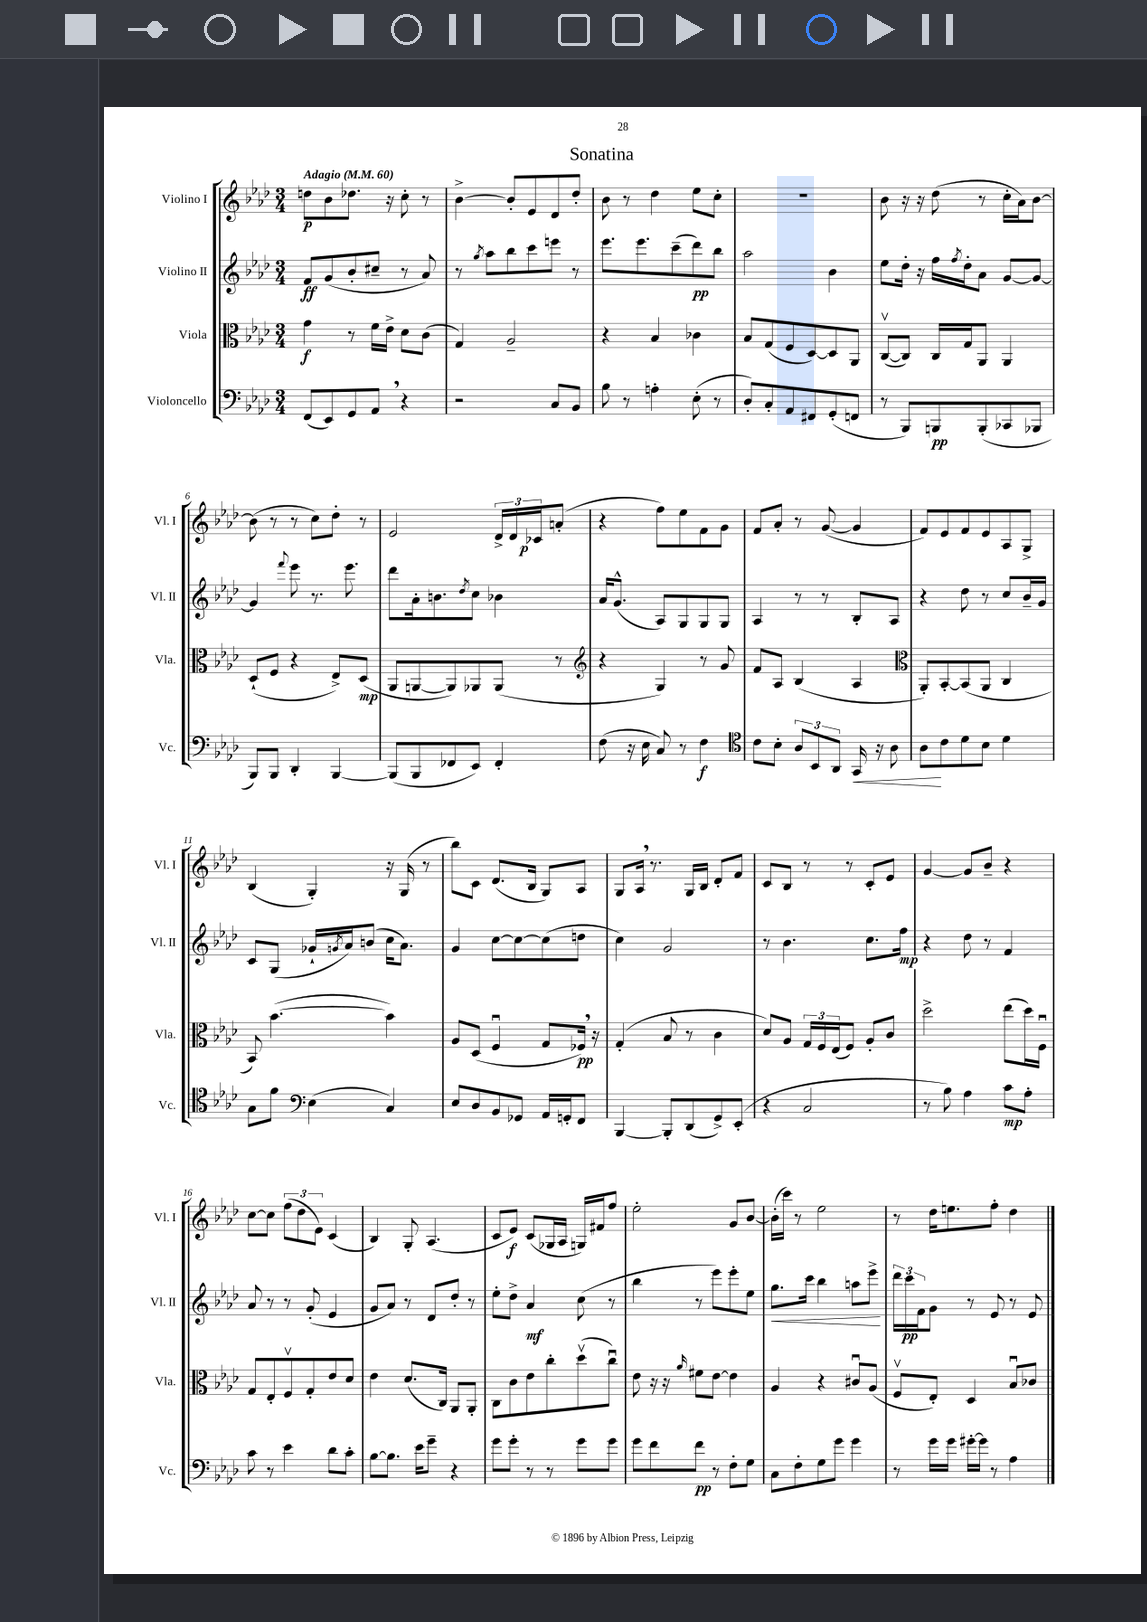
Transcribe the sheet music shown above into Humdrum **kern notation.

**kern	**kern	**kern	**kern
*staff4	*staff3	*staff2	*staff1
*clefF4	*clefC3	*clefG2	*clefG2
*k[b-e-a-d-]	*k[b-e-a-d-]	*k[b-e-a-d-]	*k[b-e-a-d-]
*M3/4	*M3/4	*M3/4	*M3/4
*MM60	*MM60	*MM60	*MM60
(8FF/L	4g\	8f/L	8dd\L
8EE-/)	.	(8g/	8b-\
8GG/	8r	8b-'/	8.dd-\J
8AA-/J	16f\LL	8cc#~/J	.
.	16e-^\JJ	.	16r
4r	8d-\L	8r	8cc'\
.	(8c\J	8a-/)	8r
=	=	=	=
2r	4G/)	8r	[4b-^\
.	.	8qgg/	.
.	.	8aa-\L	.
.	2A-~/	8bb-\	8b-'/]L
.	.	8ccc\	8e-/
8C/L	.	8eee\J	8d-/
8BB-/J	.	8r	8dd-'/J
=	=	=	=
8B-\	4r	8.eee-\L	8b-\
8r	.	.	8r
.	.	8.eee-\	.
4A'\	4B-/	.	4dd-\
.	.	(8ccc~\	.
(8E-'\	4c-\	8ddd-\)	8ee-\L
8r	.	8bb-\J	8cc'\J
=	=	=	=
8D-'/L)	8B-/L	2aa-\	2.r
8C'/	(8G/	.	.
8AA-/	8F/	.	.
8FF#/	[8D-/)	.	.
(8GG'/	8D-/]	4b-\	.
8FF/J	8AA-/J	.	.
=	=	=	=
8r	([8Cv/L	8ee-\L	8b-\
8BBB-/L)	8C/]J)	16dd-'\Jk	16r
.	.	16r	16r
8BBB/	16C/LL	16ff\LL	(8dd-\
.	.	8qff/	.
.	16G/J	16dd-'\J	.
(8BBB'/	8AA-/J	8a-\J	8r
8CC-/	4AA-/	[8g/L	16cc'\LL
.	.	.	16a-\J)
8BBB-/J	.	8g/_J	[8b-\J
=	=	=	=
8BBB-/L)	(8D-`/L	4g/]	(8b-\]
8BBB-/J	8F/J	.	8r
.	.	8qqfff/	.
4DD-'/	4r	8eee-\	8r
.	.	8.r	8cc\L)
[4BBB-/	8E-^/L)	.	8dd-'\J
.	.	8.eee-\	.
.	(8D-/J	.	8r
=	=	=	=
(8BBB-/]L	8AA-/L	8ddd-\L	2e-/
8BBB-/	[8AA/	16a-'\k	.
.	.	8.b\	.
8FF-/	8AA/])	.	.
.	.	8qdd-/	.
8EE-/J)	8AA-/	8cc\J	.
4FF-'/	(8AA-/J	4b-\	24d-^/LL
.	.	.	24d-/
.	.	.	24c-/J
.	8r	.	(8a'/J
=	=	=	=
*	*clefG2	*	*
(8F\	4r	16a-/LK	4r
.	.	(8.g^^/J	.
16r	.	.	.
16E-\	.	.	.
8C/)	4G/)	8A-/L)	8ff\L)
8r	.	8G/	8ee-\
4F\	8r	8G/	8f\
.	8g/	8G/J	8g\J
=	=	=	=
*clefC4	*	*	*
8c\L	8f/L	4A-/	8f/L
8B-'\J	8A-/J	.	8a-'/J
12A-/L	(4B-/	8r	8r
12BB-/	.	.	.
.	.	8r	([8g/
12AA-/J	.	.	.
16GG/	4A-/	8B-'/L	4g/]
16r	.	.	.
8A-\	.	8A-/J	.
=	=	=	=
*	*clefC3	*	*
8A-\L	8AA-'/L)	4r	8f/L)
8c\	[8BB-'/	.	8e-/
8d-\	(8BB-/]	8dd-\	8f/
8B-\J	8AA-/J	8r	8e-/
4d-\	4C/	8cc/L	8A-/
.	.	16b-~/L	8G^/J
.	.	16g/JJ	.
=	=	=	=
8G\L	8BB-/)	8c/L	(4B-/
8f\J	([4.b-\	(8G/J	.
*clefF4	*	*	*
(4E-\	.	16g-`/LL	4G'/)
.	.	8qg/	.
.	.	16a-/J)	.
.	.	(8b/J	.
4C/)	4b-\])	16cc\LK	16r
.	.	8.a-\J)	(16G/
.	.	.	8r
=	=	=	=
8E-/L	8A-/L	4g/	8bb-\L)
8D-/	(8D-/J	.	8c\J
8BB-/	4Fu/	[8cc\L	(8.d-/L
8GG-/J	.	8cc\_	.
.	.	.	16B-/Jk
16AA-/LL	8G/L	(8cc\]	8G/L)
16GG'/J	.	.	.
8FF/J	16F-/Jk)	8dd\J	8A-/J
.	16r	.	.
=	=	=	=
[4BBB-/	(4G'/	4cc\)	8G/L
.	.	.	16A-/Jk
.	.	.	8.r
8BBB-'/]L	8B-/	2g/	.
(8DD-/	8r	.	16G/LL
.	.	.	16B-/JJ
8GG^/)	4c\	.	8d-'/L
(8EE-'/J	.	.	8f/J
=	=	=	=
4r	8d-/L)	8r	8c/L
.	8A-/J	4.b-\	8B-/J
2C/	24G/LL	.	8r
.	24F/	.	.
.	(24E-/J	.	.
.	8F/J)	.	8r
.	8A-'/L	8.cc\L	8c'/L
.	8c/J	.	8e-/J
.	.	16ff\Jk	.
=	=	=	=
8r	2dd-^\	4r	[4g/
8B-\)	.	.	.
4A-\	.	8dd-\	8g/]L
.	.	8r	8b-~/J
8c\L	(8ee-\L	4f/	4r
8A-'\J	16dd-\L)	.	.
.	16Fu\JJ	.	.
=	=	=	=
8c\	8G/L	8a-/	[8cc\L
8r	8E-'/	8r	8cc\]J
4e-\	8Fv/	8r	(12ff\L
.	.	.	12dd-\
.	8G'/	(8g'/	.
.	.	.	12e-\J)
8d-\L	8e-/	4e-/	(4c/
8c'\J	8d-/J	.	.
=	=	=	=
[8B-\L	4e-\	8g/L	4B-/)
8.B-\]J	.	8a-/J)	.
.	(8.d-/L	8r	8G'/
16e-\LK	.	.	.
8g~\J	.	8d-/L	(4.A-/
.	16C/Jk)	.	.
4r	8AA-/L	8dd-'/J	.
.	8AA-'/J	8r	.
=	=	=	=
8g\L	8C\L	8ee-'\L	8c/L
8g'\J	8c\	8dd-^\J	8e-/J)
8r	8e-\	4a-/	(8c/L
8r	8cc'\	.	16G-/L
.	.	.	16A-/JJ
8g\L	(8dd-v\	(8cc\	16G/LL)
.	.	.	16f#/J
8g\J	8ccu\J)	8r	8ff/J
=	=	=	=
8g\L	8e-\	4bb-\	2ee-'\
8f\	16r	.	.
.	16r	.	.
.	16qqa-/	.	.
8f\J	8f#\L	8r	.
8r	[8e-\J	8eee-\L)	.
8F'\L	4e-\]	8eee-'\	8g/L
8G\J	.	8ee-\J	[8b-/J
=	=	=	=
8C\L	4A-/	8.gg\L	(16b-'\]LL
.	.	.	16ccc\JJ)
8F'\	.	.	8r
.	.	16ccc\Jk	.
8G\	4r	4bb-\	2ee-\
8g\J	.	.	.
4g\	8c#u/L	8aa\L	.
.	(8A-/J	8eee-^\J	.
=	=	=	=
8r	8Fv/L	24ddd-\LL	8r
.	.	24ccc\	.
.	.	24f\J	.
16g\LL	8E-'/J)	8g\J	16dd-\LK
16g\JJ	.	.	8.ee\
[16g#'\LL	4D-/	8r	.
16g#\]JJ	.	.	.
8r	.	8e-/	8ff'\J
4A-\	8B-u/L	8r	4dd-\
.	8c-/J	8e-/	.
==	==	==	==
*-	*-	*-	*-
